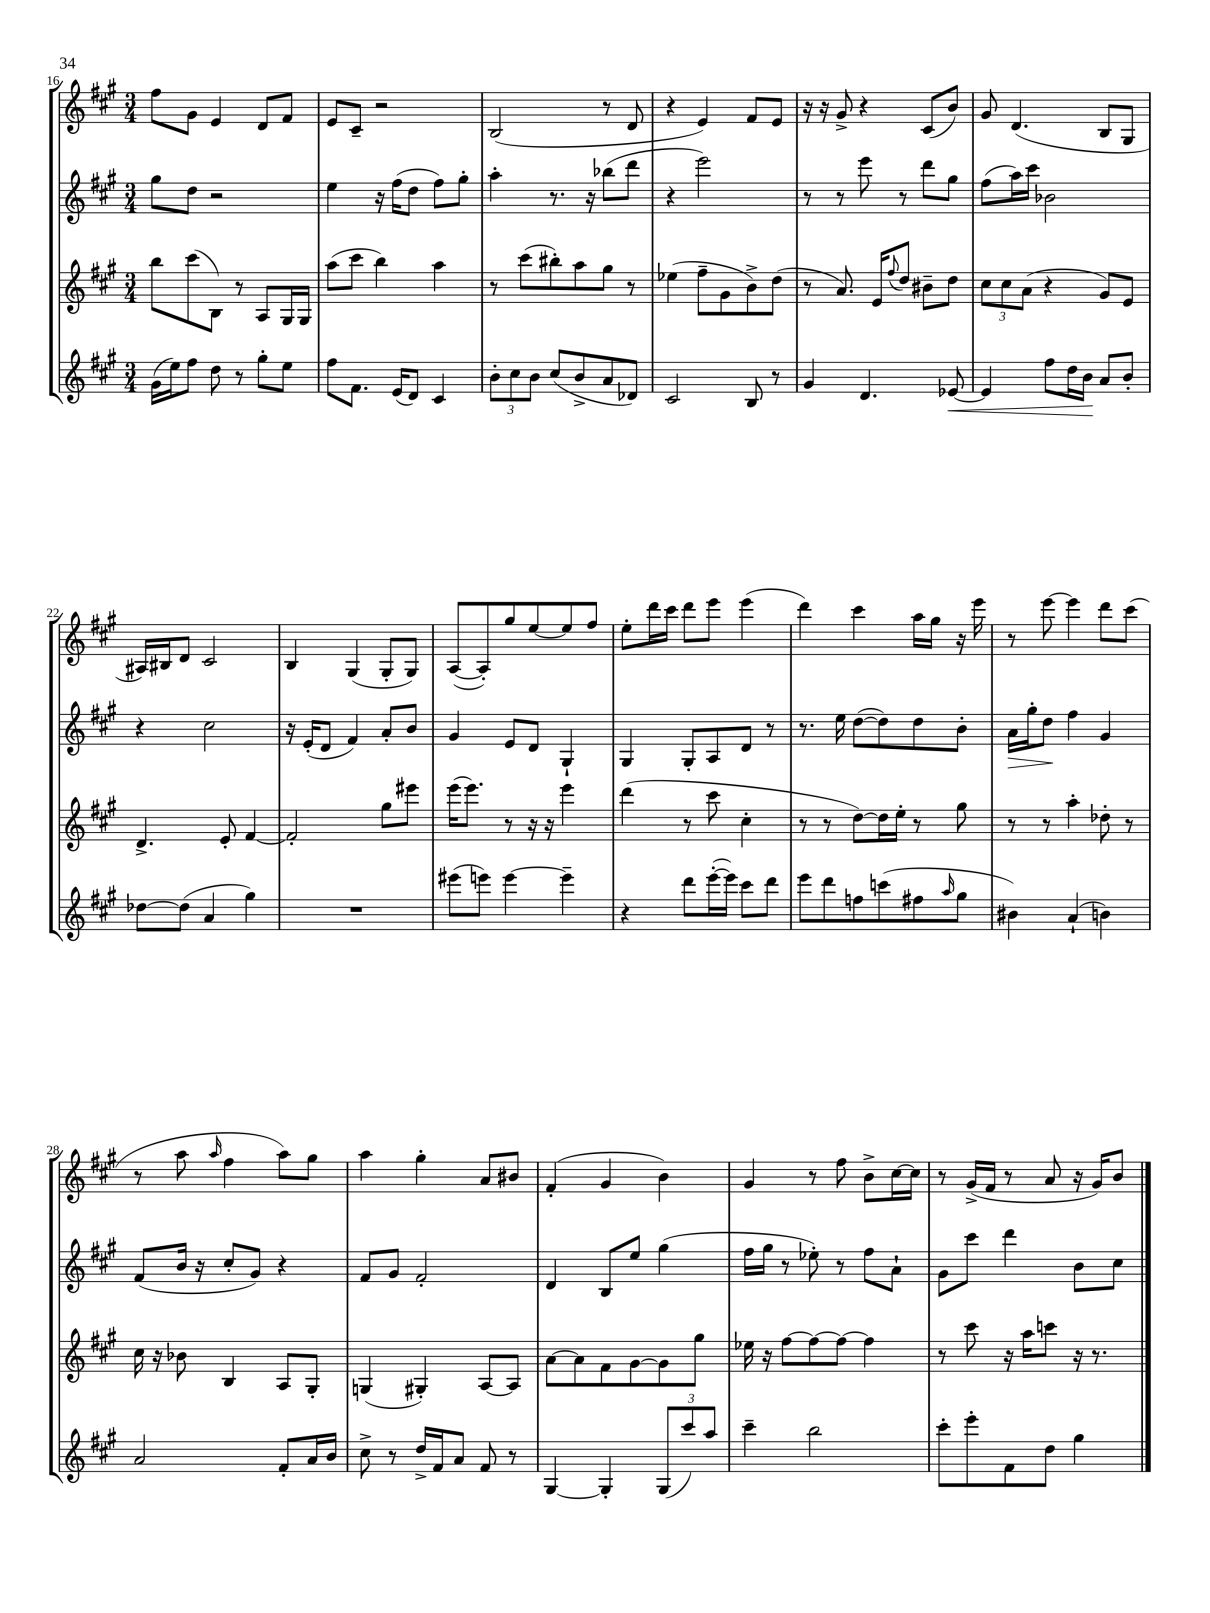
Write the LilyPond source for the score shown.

<<
\new StaffGroup <<
\new Staff = "s0" {
    \clef treble \key a \major \numericTimeSignature \time 3/4
    fis''8 gis'8 e'4 d'8 fis'8 |
    e'8 cis'8-- r2 |
    b2( r8 d'8 |
    r4 e'4) fis'8 e'8 |
    r16 r16 gis'8-> r4 cis'8( b'8) |
    gis'8 d'4.( b8 gis8 |
    ais16) bis16 d'8 cis'2 |
    b4 gis4( gis8-. gis8) |
    a8~( a8-.) gis''8 e''8~ e''8 fis''8 |
    e''8-. d'''16 cis'''16 d'''8 e'''8 e'''4( |
    d'''4) cis'''4 a''16 gis''16 r16 e'''16 |
    r8 e'''8~ e'''4 d'''8 cis'''8( |
    r8 a''8 \grace { a''16 } fis''4 a''8) gis''8 |
    a''4 gis''4-. a'8 bis'8 |
    fis'4-.( gis'4 b'4) |
    gis'4 r8 fis''8 b'8-> cis''16~ cis''16 |
    r8 gis'16->( fis'16 r8 a'8 r16 gis'16) b'8 \bar "|." |
}
\new Staff = "s1" {
    \clef treble \key a \major \numericTimeSignature \time 3/4
    gis''8 d''8 r2 |
    e''4 r16 fis''16( d''8 fis''8) gis''8-. |
    a''4-. r8. r16 bes''8( d'''8 |
    r4 e'''2) |
    r8 r8 e'''8 r8 d'''8 gis''8 |
    fis''8( a''16) cis'''16 bes'2 |
    r4 cis''2 |
    r16 e'16-.( d'8 fis'4) a'8-. b'8 |
    gis'4 e'8 d'8 gis4-! |
    gis4 gis8-. a8 d'8 r8 |
    r8. e''16 d''8~( d''8) d''8 b'8-. |
    a'16\> gis''16-. d''8\! fis''4 gis'4 |
    fis'8( b'16 r16 cis''8-. gis'8) r4 |
    fis'8 gis'8 fis'2-. |
    d'4 b8 e''8 gis''4( |
    fis''16 gis''16 r8 ees''8-.) r8 fis''8 a'8-! |
    gis'8 cis'''8 d'''4 b'8 cis''8 \bar "|." |
}
\new Staff = "s2" {
    \clef treble \key a \major \numericTimeSignature \time 3/4
    b''8 cis'''8( b8) r8 a8 gis16 gis16 |
    a''8( cis'''8 b''4) a''4 |
    r8 cis'''8( bis''8-.) a''8 gis''8 r8 |
    ees''4( fis''8-- gis'8 b'8->) d''8( |
    r8 a'8.) e'16 \appoggiatura { fis''8 } d''8 bis'8-- d''8 |
    \tuplet 3/2 { cis''8 cis''8 a'8( } r4 gis'8) e'8 |
    d'4.-> e'8-. fis'4~ |
    fis'2-. gis''8 eis'''8 |
    e'''16( e'''8.) r8 r16 r16 e'''4 |
    d'''4( r8 cis'''8 cis''4-. |
    r8 r8 d''8~) d''16 e''16-. r8 gis''8 |
    r8 r8 a''4-. des''8-. r8 |
    cis''16 r16 bes'8 b4 a8 gis8-. |
    g4( gis4-.) a8~ a8 |
    a'8~ a'8 fis'8 gis'8~ gis'8 gis''8 |
    ees''16 r16 fis''8~ fis''8~ fis''8~ fis''4 |
    r8 cis'''8 r16 a''16 c'''8 r16 r8. \bar "|." |
}
\new Staff = "s3" {
    \clef treble \key a \major \numericTimeSignature \time 3/4
    gis'16( e''16) fis''8 d''8 r8 gis''8-. e''8 |
    fis''8 fis'8. e'16( d'8) cis'4 |
    \tuplet 3/2 { b'8-. cis''8 b'8 } cis''8( b'8-> a'8 des'8) |
    cis'2 b8 r8 |
    gis'4 d'4. ees'8~\< |
    ees'4 fis''8 d''16 b'16\! a'8 b'8-. |
    des''8~ des''8( a'4 gis''4) |
    R2. |
    eis'''8( e'''8) e'''4~ e'''4-- |
    r4 d'''8 e'''16~-.( e'''16) cis'''8 d'''8 |
    e'''8 d'''8 f''8 c'''8( fis''8 \grace { a''16 } gis''8 |
    bis'4) a'4-!( b'4) |
    a'2 fis'8-. a'16 b'16 |
    cis''8-> r8 d''16-> fis'16 a'8 fis'8 r8 |
    gis4~ gis4-. \tuplet 3/2 { gis8( cis'''8) a''8 } |
    cis'''4-- b''2 |
    cis'''8-. e'''8-. fis'8 d''8 gis''4 \bar "|." |
}
>>
>>
\layout { \context { \Score currentBarNumber = #16 } }
